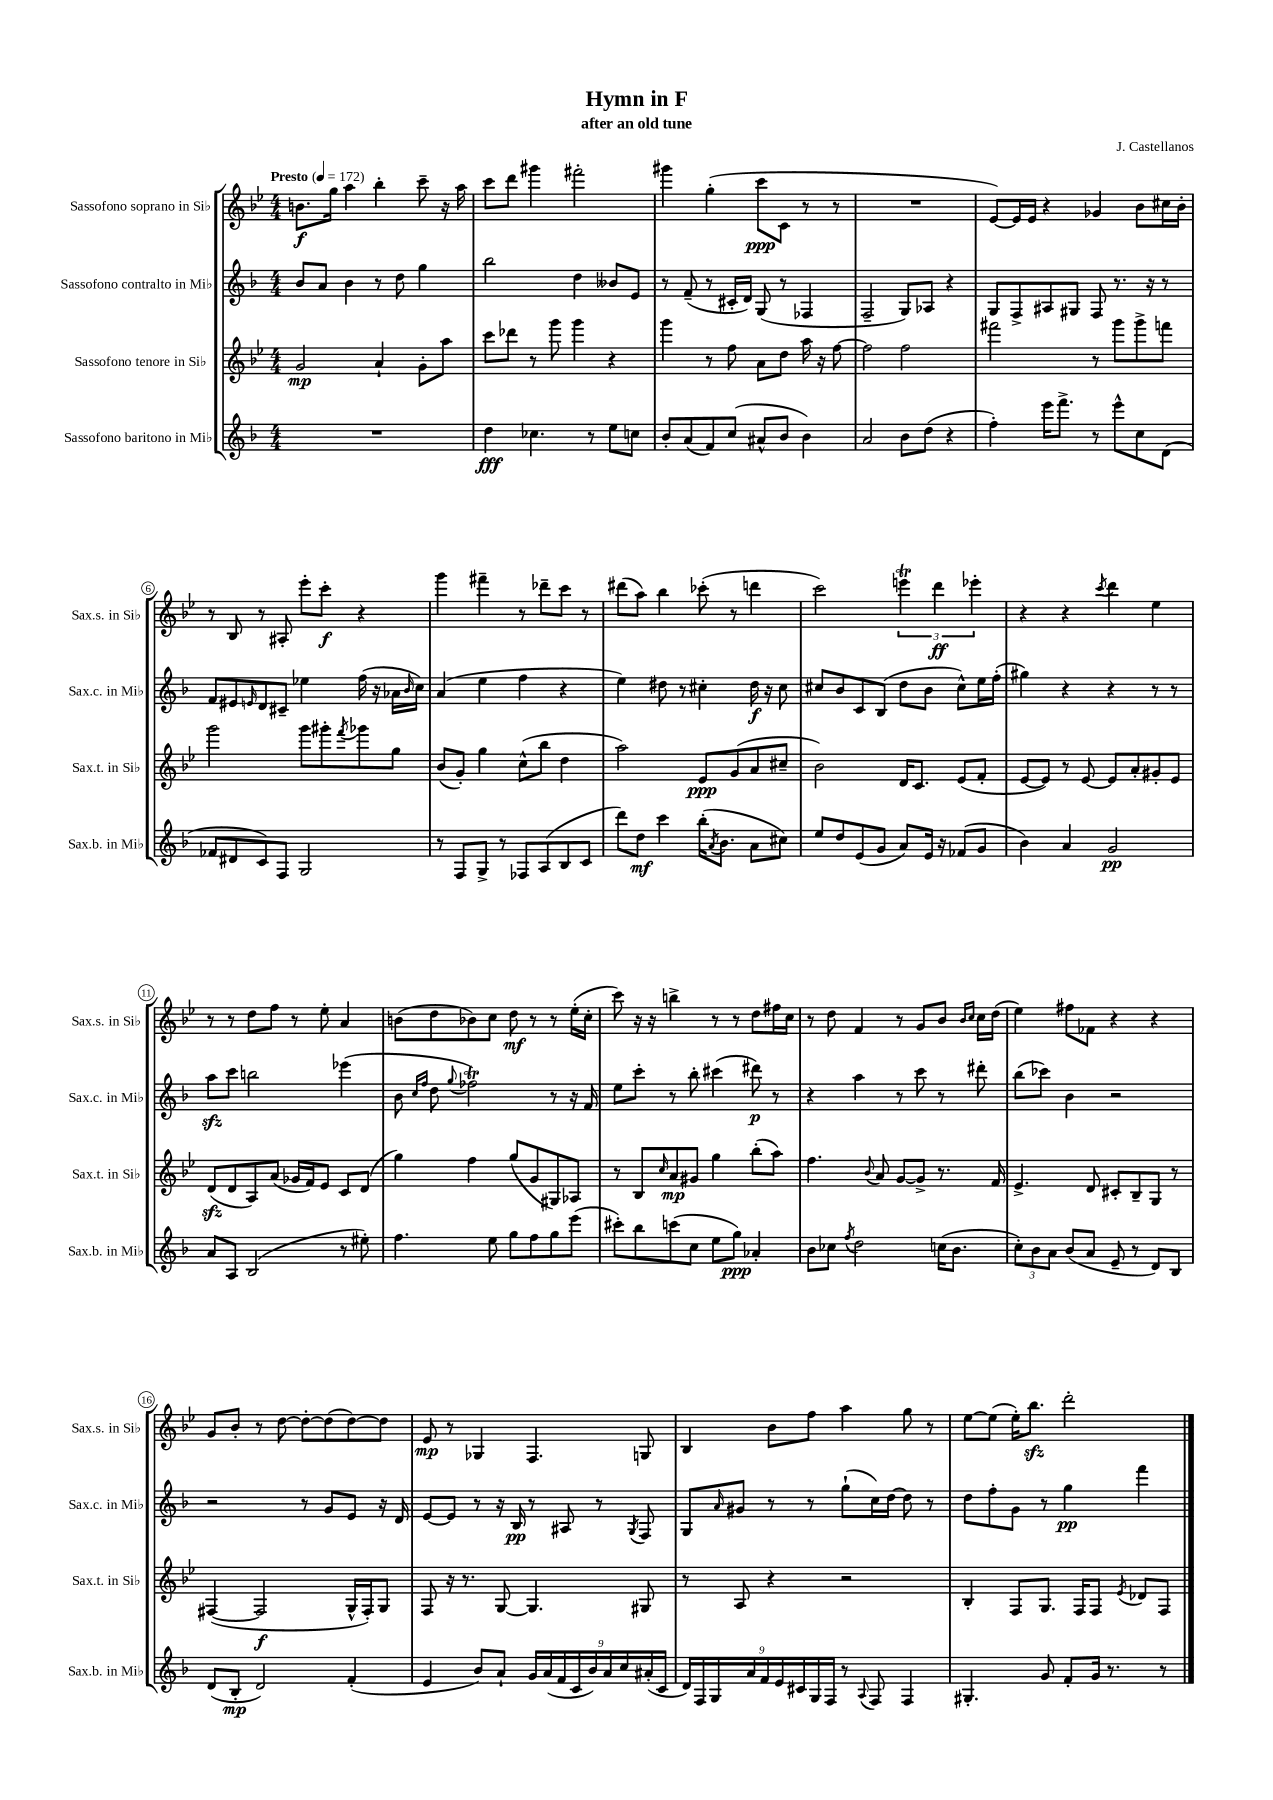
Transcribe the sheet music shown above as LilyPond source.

\header { title = "Hymn in F" composer = "J. Castellanos" subtitle = "after an old tune" }
<<
\new StaffGroup <<
\new Staff = "s0" \with { instrumentName = "Sassofono soprano in Sib" shortInstrumentName = "Sax.s. in Sib" } {
    \clef treble \key bes \major \numericTimeSignature \time 4/4 \tempo "Presto" 4 = 172
    b'8.\f g''16 a''4 bes''4-. c'''8-- r16 a''16 |
    c'''8 d'''8 gis'''4 fis'''2-. |
    gis'''4 g''4-.( c'''8\ppp c'8 r8 r8 |
    R1 |
    ees'8~) ees'16 ees'16 r4 ges'4 bes'8 cis''16 bes'16-. |
    r8 bes8 r8 ais8-. ees'''8-. c'''8-.\f r4 |
    g'''4 fis'''4-- r8 des'''8-- c'''8 r8 |
    dis'''8( a''8) bes''4 ces'''8-.( r8 d'''4 |
    c'''2) \tuplet 3/2 { e'''4\trill d'''4\ff ees'''4-. } |
    r4 r4 \acciaccatura { c'''8 } d'''4 ees''4 |
    r8 r8 d''8 f''8 r8 ees''8-. a'4 |
    b'8( d''8 bes'8) c''8 d''8\mf r8 r8 ees''16-.( c''16-. |
    c'''8) r16 r16 b''4-> r8 r8 d''8 fis''16 c''16 |
    r8 d''8 f'4 r8 g'8 bes'8 \grace { bes'16 c''16 } c''16 d''16( |
    ees''4) fis''8 fes'8 r4 r4 |
    g'8 bes'8-. r8 d''8~ d''8~-. d''8( d''8~) d''8 |
    ees'8\mp r8 ges4 f4. g8 |
    bes4 bes'8 f''8 a''4 g''8 r8 |
    ees''8~ ees''8( ees''16-.) bes''8.\sfz d'''2-. \bar "|." |
}
\new Staff = "s1" \with { instrumentName = "Sassofono contralto in Mib" shortInstrumentName = "Sax.c. in Mib" } {
    \clef treble \key f \major \numericTimeSignature \time 4/4
    bes'8 a'8 bes'4 r8 d''8 g''4 |
    bes''2 d''4 beses'8 e'8 |
    r8 f'8--( r8 cis'16-. d'16) g8( r8 fes4 |
    f2-- g8) aes8 r4 |
    g8 f8-> ais8 gis8 f8 r8. r16 r8 |
    f'8 eis'8 \grace { e'16 } d'8 cis'8-- ees''4 f''16( r16 aes'16 \grace { bes'16 } c''16) |
    a'4( e''4 f''4 r4 |
    e''4) dis''8 r8 cis''4-. dis''16\f r16 cis''8 |
    cis''8 bes'8 c'8 bes8( d''8 bes'8 cis''8-^) e''16 f''16-.( |
    gis''4) r4 r4 r8 r8 |
    a''8\sfz c'''8 b''2 ees'''4( |
    bes'8 \grace { c''16 f''16 } d''8 \appoggiatura { g''8 } fes''2\trill) r8 r16 f'16 |
    e''8 c'''8-. r8 bes''8-. cis'''4( dis'''8\p) r8 |
    r4 a''4 r8 c'''8 r8 dis'''8-. |
    bes''8( ces'''8) bes'4 r2 |
    r2 r8 g'8 e'8 r16 d'16 |
    e'8~ e'8 r8 r16 bes16\pp r8 ais8 r8 \acciaccatura { g8 } f8 |
    g8 \grace { a'16 } gis'8 r8 r8 g''8-!( c''16) d''16~ d''8 r8 |
    d''8 f''8-. g'8 r8 g''4\pp f'''4 \bar "|." |
}
\new Staff = "s2" \with { instrumentName = "Sassofono tenore in Sib" shortInstrumentName = "Sax.t. in Sib" } {
    \clef treble \key bes \major \numericTimeSignature \time 4/4
    g'2\mp a'4-! g'8-. a''8 |
    c'''8 des'''8 r8 g'''8 g'''4 r4 |
    g'''4 r8 f''8 a'8 d''8 a''16 r16 f''8~ |
    f''2 f''2 |
    fis'''2 r8 g'''8 g'''8-> f'''8 |
    g'''2 g'''8 gis'''8-. \acciaccatura { f'''8 } ges'''8 g''8 |
    bes'8( g'8-.) g''4 c''8-^( bes''8 d''4 |
    a''2) ees'8\ppp g'8( a'8 cis''8-- |
    bes'2) d'16 c'8. ees'8( f'8-. |
    ees'8~ ees'8) r8 ees'8~ ees'8 a'8-. gis'8-. ees'8 |
    d'8\sfz( d'8 a8) a'8( ges'16 f'16) ees'8 c'8 d'8( |
    g''4) f''4 g''8( g'8 gis8) aes8 |
    r8 bes8 \grace { c''16 } a'8\mp gis'8 g''4 bes''8-.( a''8) |
    f''4. \appoggiatura { bes'8 } a'8 g'8~ g'8-> r8. f'16 |
    ees'4.-> d'8 cis'8-. bes8-- g8 r8 |
    fis4~( fis2\f g16-^ fis16-.) g8 |
    f8 r16 r8. g8~ g4. gis8 |
    r8 a8 r4 r2 |
    bes4-. f8 g8. f16 f8 \acciaccatura { ees'8 } des'8 f8 \bar "|." |
}
\new Staff = "s3" \with { instrumentName = "Sassofono baritono in Mib" shortInstrumentName = "Sax.b. in Mib" } {
    \clef treble \key f \major \numericTimeSignature \time 4/4
    R1 |
    d''4\fff ces''4. r8 e''8 c''8 |
    bes'8-. a'8( f'8) c''8( ais'8-^ bes'8 bes'4) |
    a'2 bes'8 d''8( r4 |
    f''4-.) e'''16 f'''8.-> r8 e'''8-^ c''8 d'8( |
    fes'8 dis'8 c'8) f8 g2 |
    r8 f8 g8-> r8 fes8 a8( bes8 c'8 |
    d'''8) d''8\mf c'''4 bes''16-.( \acciaccatura { a'8 } bes'8. a'8 cis''8) |
    e''8 d''8 e'8( g'8 a'8) e'16 r16 fes'8( g'8 |
    bes'4) a'4 g'2\pp |
    a'8 a8 bes2( r8 eis''8-.) |
    f''4. e''8 g''8 f''8 g''8 e'''8( |
    cis'''8-.) bes''8 c'''8( c''8 e''8 g''8\ppp) aes'4-. |
    bes'8 ces''8 \acciaccatura { f''8 } d''2 c''16( bes'8. |
    \tuplet 3/2 { c''8-.) bes'8 a'8 } bes'8( a'8 e'8-- r8 d'8) bes8 |
    d'8( bes8-.\mp d'2) f'4-.( |
    e'4 bes'8) a'8-! \tuplet 9/8 { g'16 a'16( f'16 c'16 bes'16) a'16 c''16 ais'16-.( c'16 } |
    \tuplet 9/8 { d'16) f16 g16 a'16 f'16 e'16 cis'16 g16 f16 } r8 \appoggiatura { a8 } f8 f4 |
    gis4.-. g'8 f'8-. g'16 r8. r8 \bar "|." |
}
>>
>>
\layout { \context { \Score \override BarNumber.stencil = #(make-stencil-circler 0.1 0.3 ly:text-interface::print) } }
